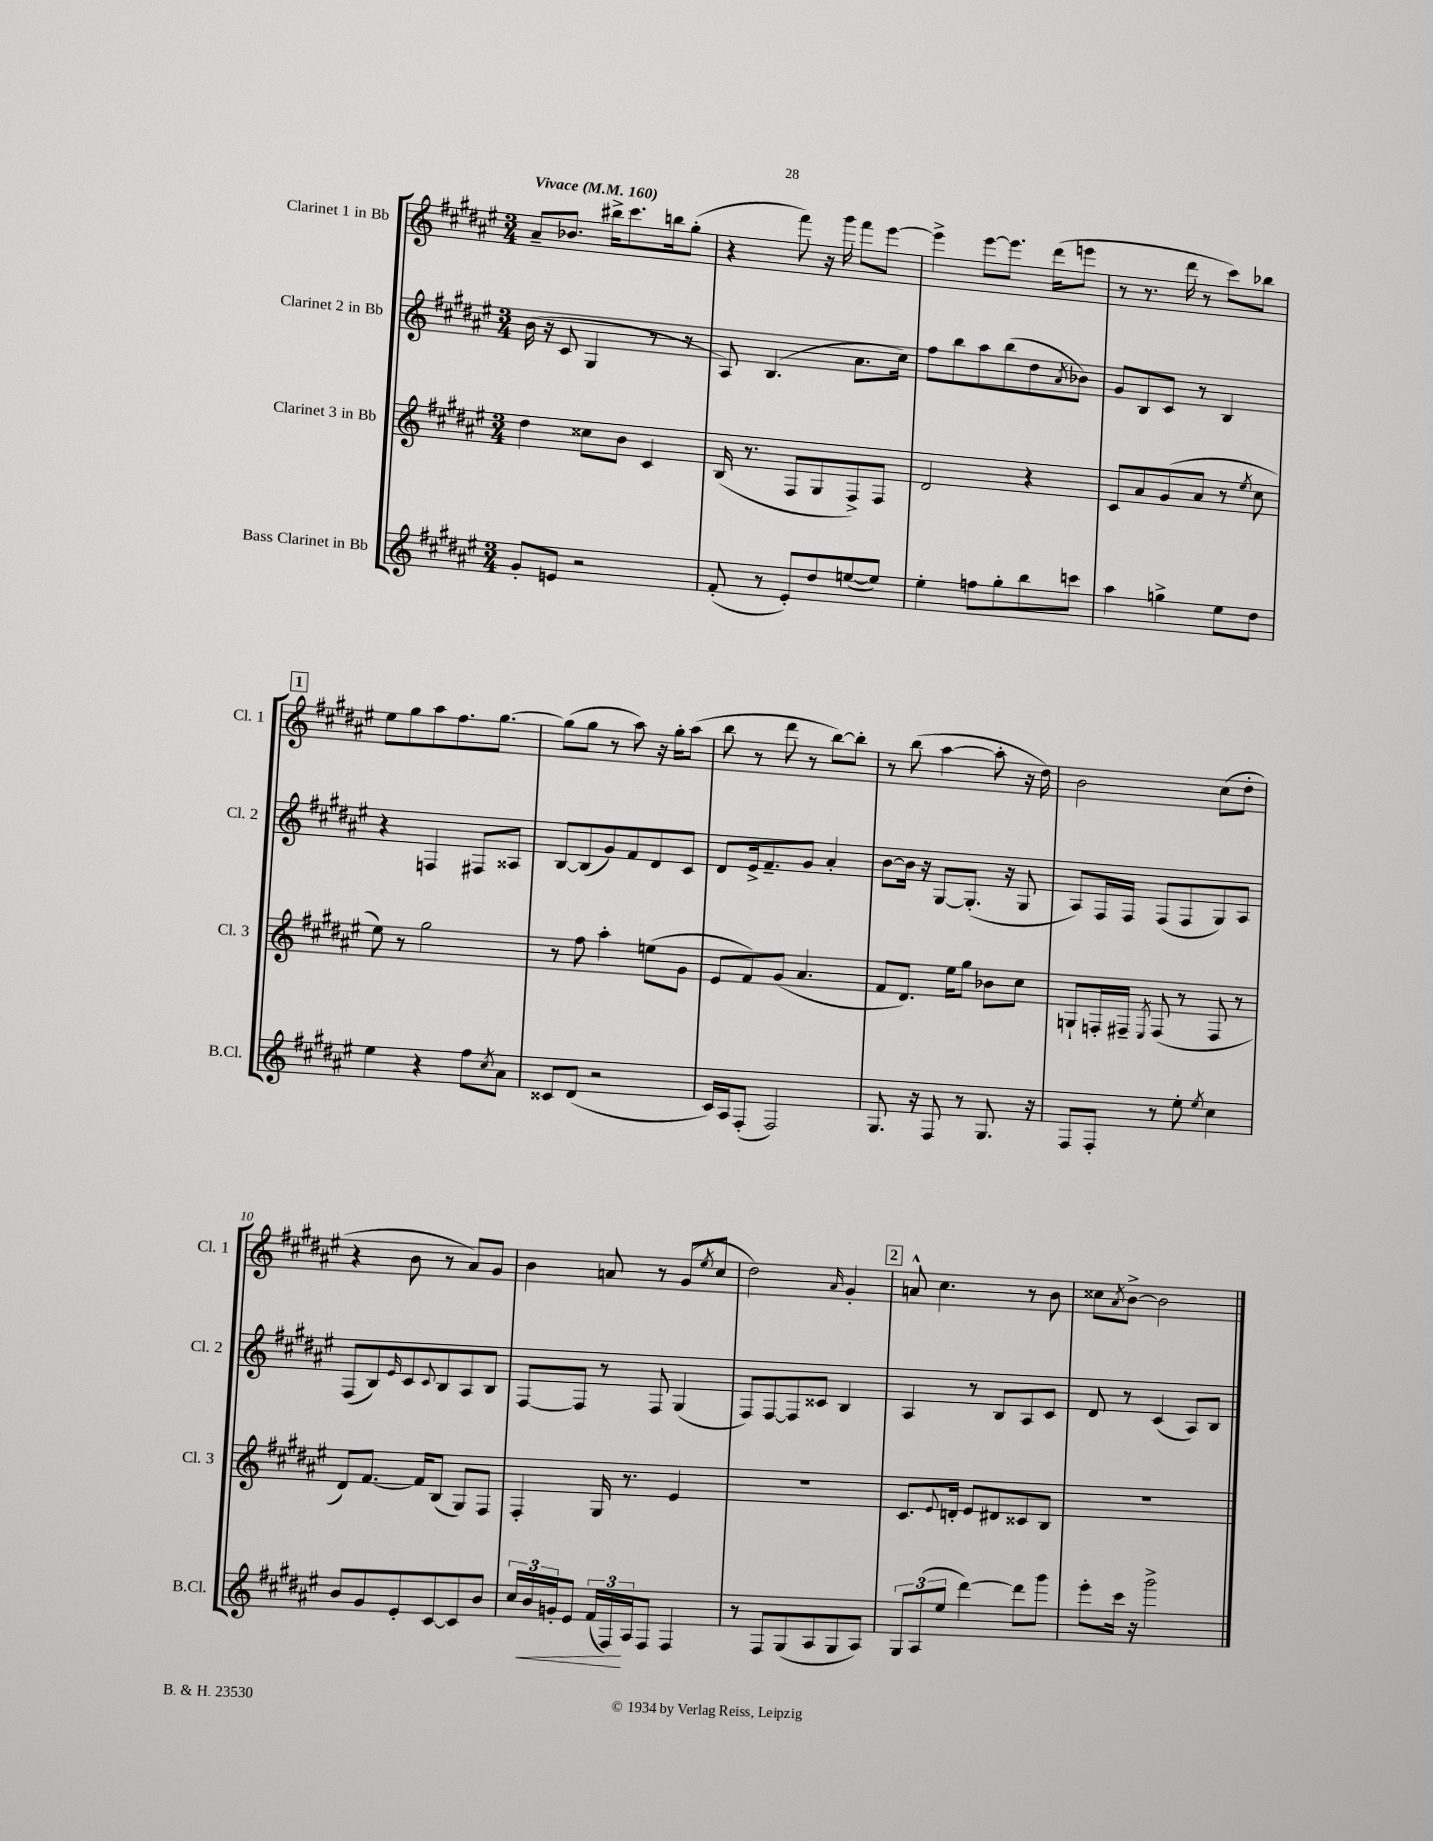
<<
\new StaffGroup <<
\new Staff = "s0" \with { instrumentName = "Clarinet 1 in Bb" shortInstrumentName = "Cl. 1" } {
    \clef treble \key fis \major \numericTimeSignature \time 3/4 \tempo "Vivace" 4 = 160
    ais'8-- bes'8. bis''16-> cis'''8. b''16 gis''8-.( |
    r4 fis'''8) r16 gis'''16 fis'''8 eis'''8~ |
    eis'''4-> eis'''8~ eis'''8. dis'''16( e'''8 |
    r8 r8. dis'''16 r8 cis'''8) bes''8 |
    \mark \markup { \box "1" } eis''8 gis''8 ais''8 fis''8. gis''8.~ |
    gis''8( gis''8 r8 ais''8) r16 gis''16-. ais''8( |
    b''8 r8 dis'''8 r8 b''8~) b''8-. |
    r8 b''8( ais''4~ ais''8-. r16 dis''16) |
    b'2 cis''8( dis''8-. |
    r4 b'8 r8 ais'8) gis'8 |
    b'4 a'8 r8 gis'8( \acciaccatura { eis''8 } cis''8 |
    dis''2) \grace { ais'16 } gis'4-. |
    \mark \markup { \box "2" } a'8-^ cis''4. r8 b'8 |
    cisis''8 \acciaccatura { ais'8 } b'8~-> b'2 \bar "|." |
}
\new Staff = "s1" \with { instrumentName = "Clarinet 2 in Bb" shortInstrumentName = "Cl. 2" } {
    \clef treble \key fis \major \numericTimeSignature \time 3/4
    b'16( r16 cis'8 gis4 r8 r8 |
    ais8) b4.( ais'8. cis''16) |
    fis''8 b''8 ais''8 b''8( dis''8 \acciaccatura { ais'8 } bes'8) |
    gis'8 b8 cis'8 r8 b4 |
    \mark \markup { \box "1" } r4 f4 fis8 aisis8 |
    b8~ b8( gis'8) fis'8 dis'8 cis'8 |
    dis'8 eis'16-> fis'8.-- gis'8 ais'4-. |
    b'8~ b'16 r16 gis8~ gis8.-.( r16 gis8 |
    ais8) fis16 fis16 fis8( fis8 gis8) ais8 |
    fis8( b8) \grace { eis'16 } cis'8 \appoggiatura { cis'8 } b8 ais8 b8 |
    fis8~ fis8 r8 fis8 gis4( |
    fis8) fis8~ fis8 cisis'8 b4 |
    \mark \markup { \box "2" } ais4 r8 b8 ais8 cis'8 |
    dis'8 r8 cis'4( ais8) b8 \bar "|." |
}
\new Staff = "s2" \with { instrumentName = "Clarinet 3 in Bb" shortInstrumentName = "Cl. 3" } {
    \clef treble \key fis \major \numericTimeSignature \time 3/4
    dis''4 cisis''8 b'8 cis'4 |
    b16( r8. fis8 gis8 fis8->) fis8 |
    dis'2 r4 |
    cis'8 ais'8 gis'8( ais'8 r8 \acciaccatura { eis''8 } cis''8 |
    \mark \markup { \box "1" } eis''8) r8 gis''2 |
    r8 fis''8 ais''4-. e''8( gis'8 |
    eis'8 fis'8) gis'8( ais'4. |
    fis'8 dis'8.) eis''16 gis''8 bes'8 cis''8 |
    g8-! f16-. fis16-- \acciaccatura { eis8 } fis8( r8 fis8 r8 |
    dis'8) fis'8.~ fis'16 b8( gis8) fis8 |
    fis4-. gis16 r8. eis'4 |
    R2. |
    \mark \markup { \box "2" } cis'8. \appoggiatura { eis'8 } d'16-. eis'8 dis'8 cisis'8 b8 |
    R2. \bar "|." |
}
\new Staff = "s3" \with { instrumentName = "Bass Clarinet in Bb" shortInstrumentName = "B.Cl." } {
    \clef treble \key fis \major \numericTimeSignature \time 3/4
    gis'8-. e'8 r2 |
    fis'8-.( r8 eis'8-.) dis''8 e''8~( e''8) |
    eis''4-. f''8 gis''8-. b''8 c'''8 |
    ais''4 g''4-> eis''8 dis''8 |
    \mark \markup { \box "1" } eis''4 r4 fis''8 \acciaccatura { cis''8 } ais'8 |
    cisis'8 dis'8( r2 |
    cis'16) ais16 fis8-.( fis2) |
    gis8. r16 fis8 r8 gis8. r16 |
    fis8 fis8-. r8 eis''8-. \acciaccatura { eis''8 } cis''4 |
    b'8 gis'8 eis'8-. cis'8~ cis'8 b'8 |
    \tuplet 3/2 { cis''16 b'16\< g'16-. } eis'8 \tuplet 3/2 { fis'16( fis16\!) ais16 } fis8 fis4 |
    r8 fis8 gis8( ais8 gis8 ais8) |
    \mark \markup { \box "2" } \tuplet 3/2 { gis8 ais8( eis''8 } dis'''4~) dis'''8 gis'''8 |
    eis'''8-. cis'''16 r16 gis'''2-> \bar "|." |
}
>>
>>
